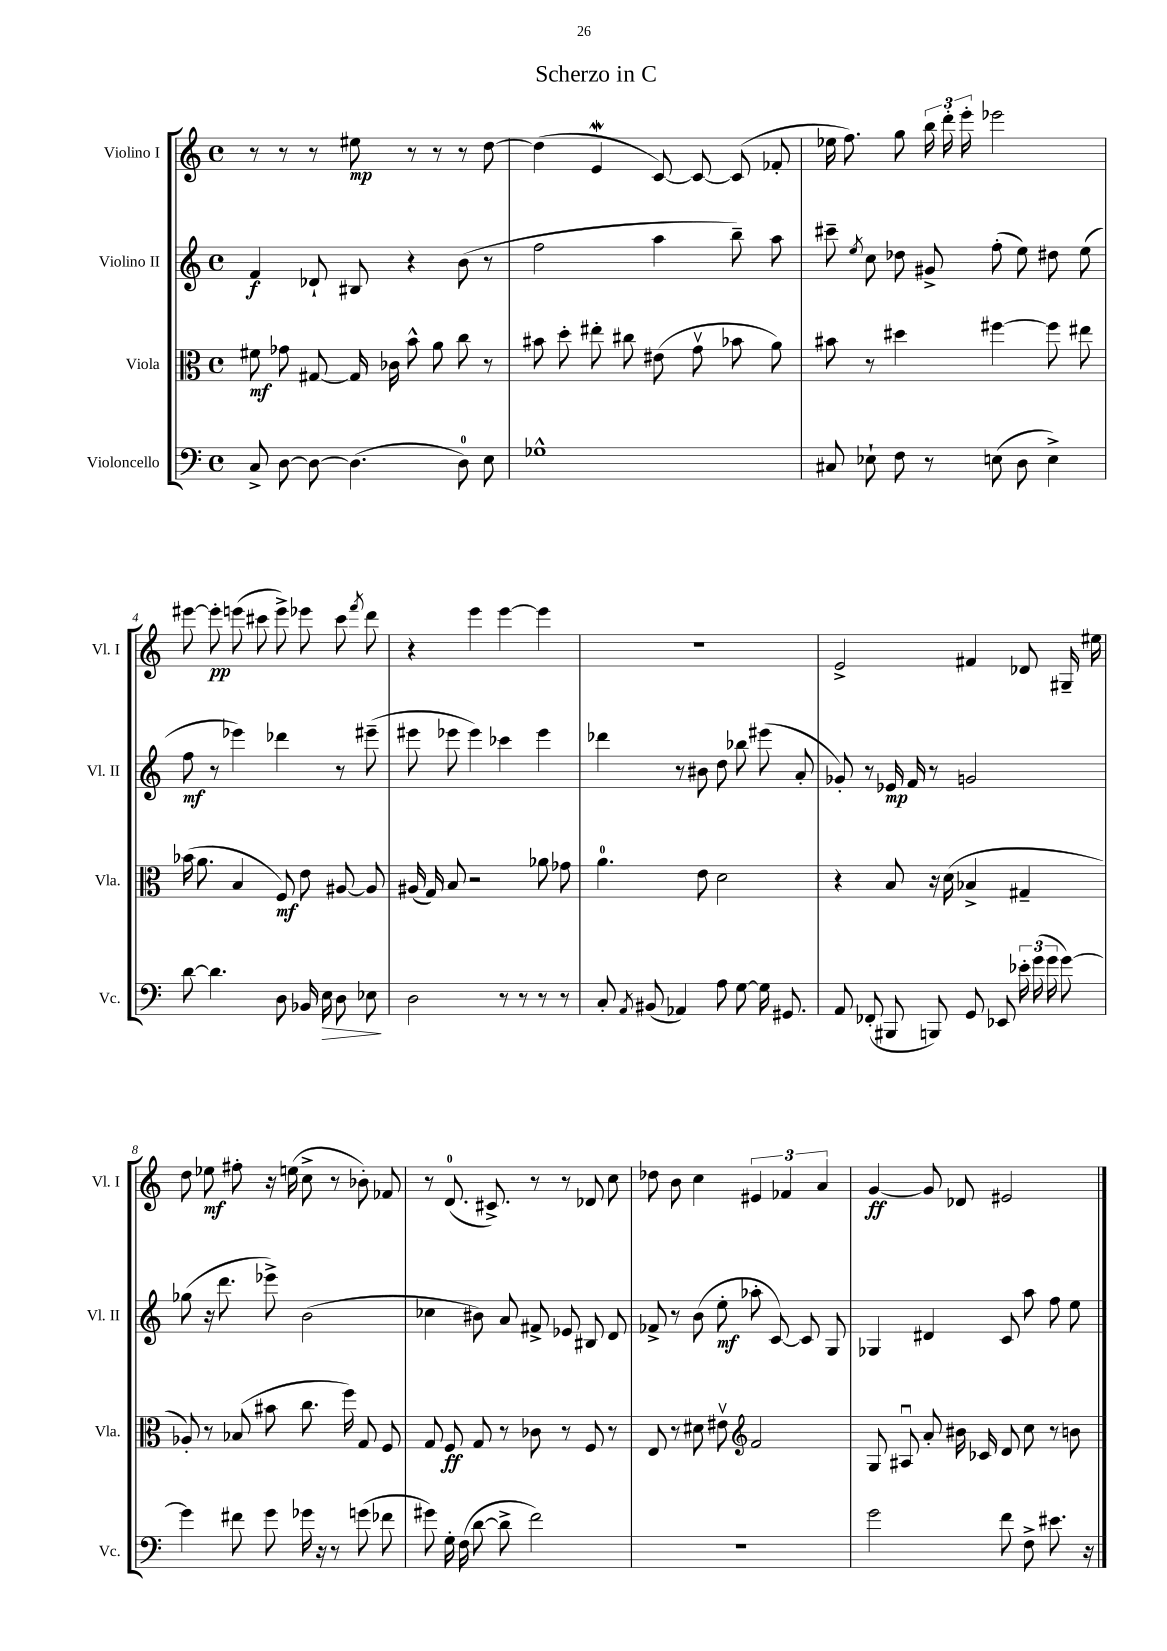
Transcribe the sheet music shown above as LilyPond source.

\header { title = "Scherzo in C" }
<<
\new StaffGroup <<
\new Staff = "s0" \with { instrumentName = "Violino I" shortInstrumentName = "Vl. I" } {
    \clef treble \key c \major \defaultTimeSignature \time 4/4
    \autoBeamOff r8 r8 r8 eis''8\mp r8 r8 r8 d''8~ |
    d''4( e'4\mordent c'8~) c'8~ c'8( fes'8-. |
    ees''16 f''8.) g''8 \tuplet 3/2 { b''16 d'''16-. e'''16-. } ees'''2 |
    eis'''8~ eis'''8-.\pp e'''8( cis'''8 e'''8->) ees'''8 cis'''8 \acciaccatura { f'''8 } d'''8 |
    r4 e'''4 e'''4~ e'''4 |
    R1 |
    e'2-> fis'4 des'8 gis16-- eis''16 |
    d''8 ees''8\mf fis''8-. r16 e''16( c''8-> r8 bes'8-.) fes'8 |
    r8 d'8.-0( cis'8.->) r8 r8 des'8 c''8 |
    des''8 b'8 c''4 \tuplet 3/2 { eis'4 fes'4 a'4 } |
    g'4~\ff g'8 des'8 eis'2 \bar "|." |
}
\new Staff = "s1" \with { instrumentName = "Violino II" shortInstrumentName = "Vl. II" } {
    \clef treble \key c \major \defaultTimeSignature \time 4/4
    \autoBeamOff f'4\f des'8-! bis8 r4 b'8( r8 |
    f''2 a''4 b''8--) a''8 |
    cis'''8-- \acciaccatura { e''8 } c''8 des''8 gis'8-> f''8-.( e''8) dis''8 e''8( |
    f''8\mf r8 ees'''4) des'''4 r8 eis'''8--( |
    eis'''8 ees'''8 ees'''4) ces'''4 ees'''4 |
    des'''4 r8 bis'8 d''8 bes''8 eis'''8( a'8-. |
    ges'8-.) r8 ees'16\mp f'16 r8 g'2 |
    ges''8( r16 d'''8. ees'''8->) b'2( |
    ces''4 bis'8) a'8 fis'8-> ees'8 bis8 d'8 |
    fes'8-> r8 b'8( e''8-.\mf aes''8-. c'8~) c'8 g8 |
    ges4 dis'4 c'8 a''8 f''8 e''8 \bar "|." |
}
\new Staff = "s2" \with { instrumentName = "Viola" shortInstrumentName = "Vla." } {
    \clef alto \key c \major \defaultTimeSignature \time 4/4
    \autoBeamOff fis'8\mf ges'8 gis8~ gis16 ces'16 b'8-^ a'8 c''8 r8 |
    bis'8 d''8-. eis''8-. cis''8 eis'8( g'8\upbow bes'8 a'8) |
    bis'8 r8 dis''4 fis''4~ fis''8 eis''8 |
    bes'16( a'8. b4 f8\mf) e'8 ais8~ ais8 |
    ais16( g16) b8 r2 aes'8 ges'8 |
    a'4.-0 e'8 d'2 |
    r4 b8 r16 d'16( bes4-> gis4-- |
    aes8-.) r8 bes8( bis'8 c''8. f''16) g8 f8 |
    g8 f8\ff g8 r8 ces'8 r8 f8 r8 |
    e8 r8 dis'8 eis'8\upbow \clef treble f'2 |
    g8 ais8\downbow a'8-. bis'16 ces'16 d'8 c''8 r8 b'8 \bar "|." |
}
\new Staff = "s3" \with { instrumentName = "Violoncello" shortInstrumentName = "Vc." } {
    \clef bass \key c \major \defaultTimeSignature \time 4/4
    \autoBeamOff c8-> d8~ d8~ d4.( d8-0) e8 |
    ges1-^ |
    cis8 ees8-! f8 r8 e8( d8 e4->) |
    d'8~ d'4. d8 bes,16 e16\> d8 ees8\! |
    d2 r8 r8 r8 r8 |
    c8-. \acciaccatura { a,8 } bis,8( aes,4) a8 g8~ g16 gis,8. |
    a,8 fes,8-.( bis,,8 b,,8) g,8 ees,8 \tuplet 3/2 { ees'16-. g'16( g'16 } g'8~) |
    g'4 fis'8 g'8 ges'16 r16 r8 g'8( fes'8 |
    gis'8) g16-. f16( d'8~ d'8-> f'2) |
    r1 |
    g'2 f'8 f8-> eis'8. r16 \bar "|." |
}
>>
>>
